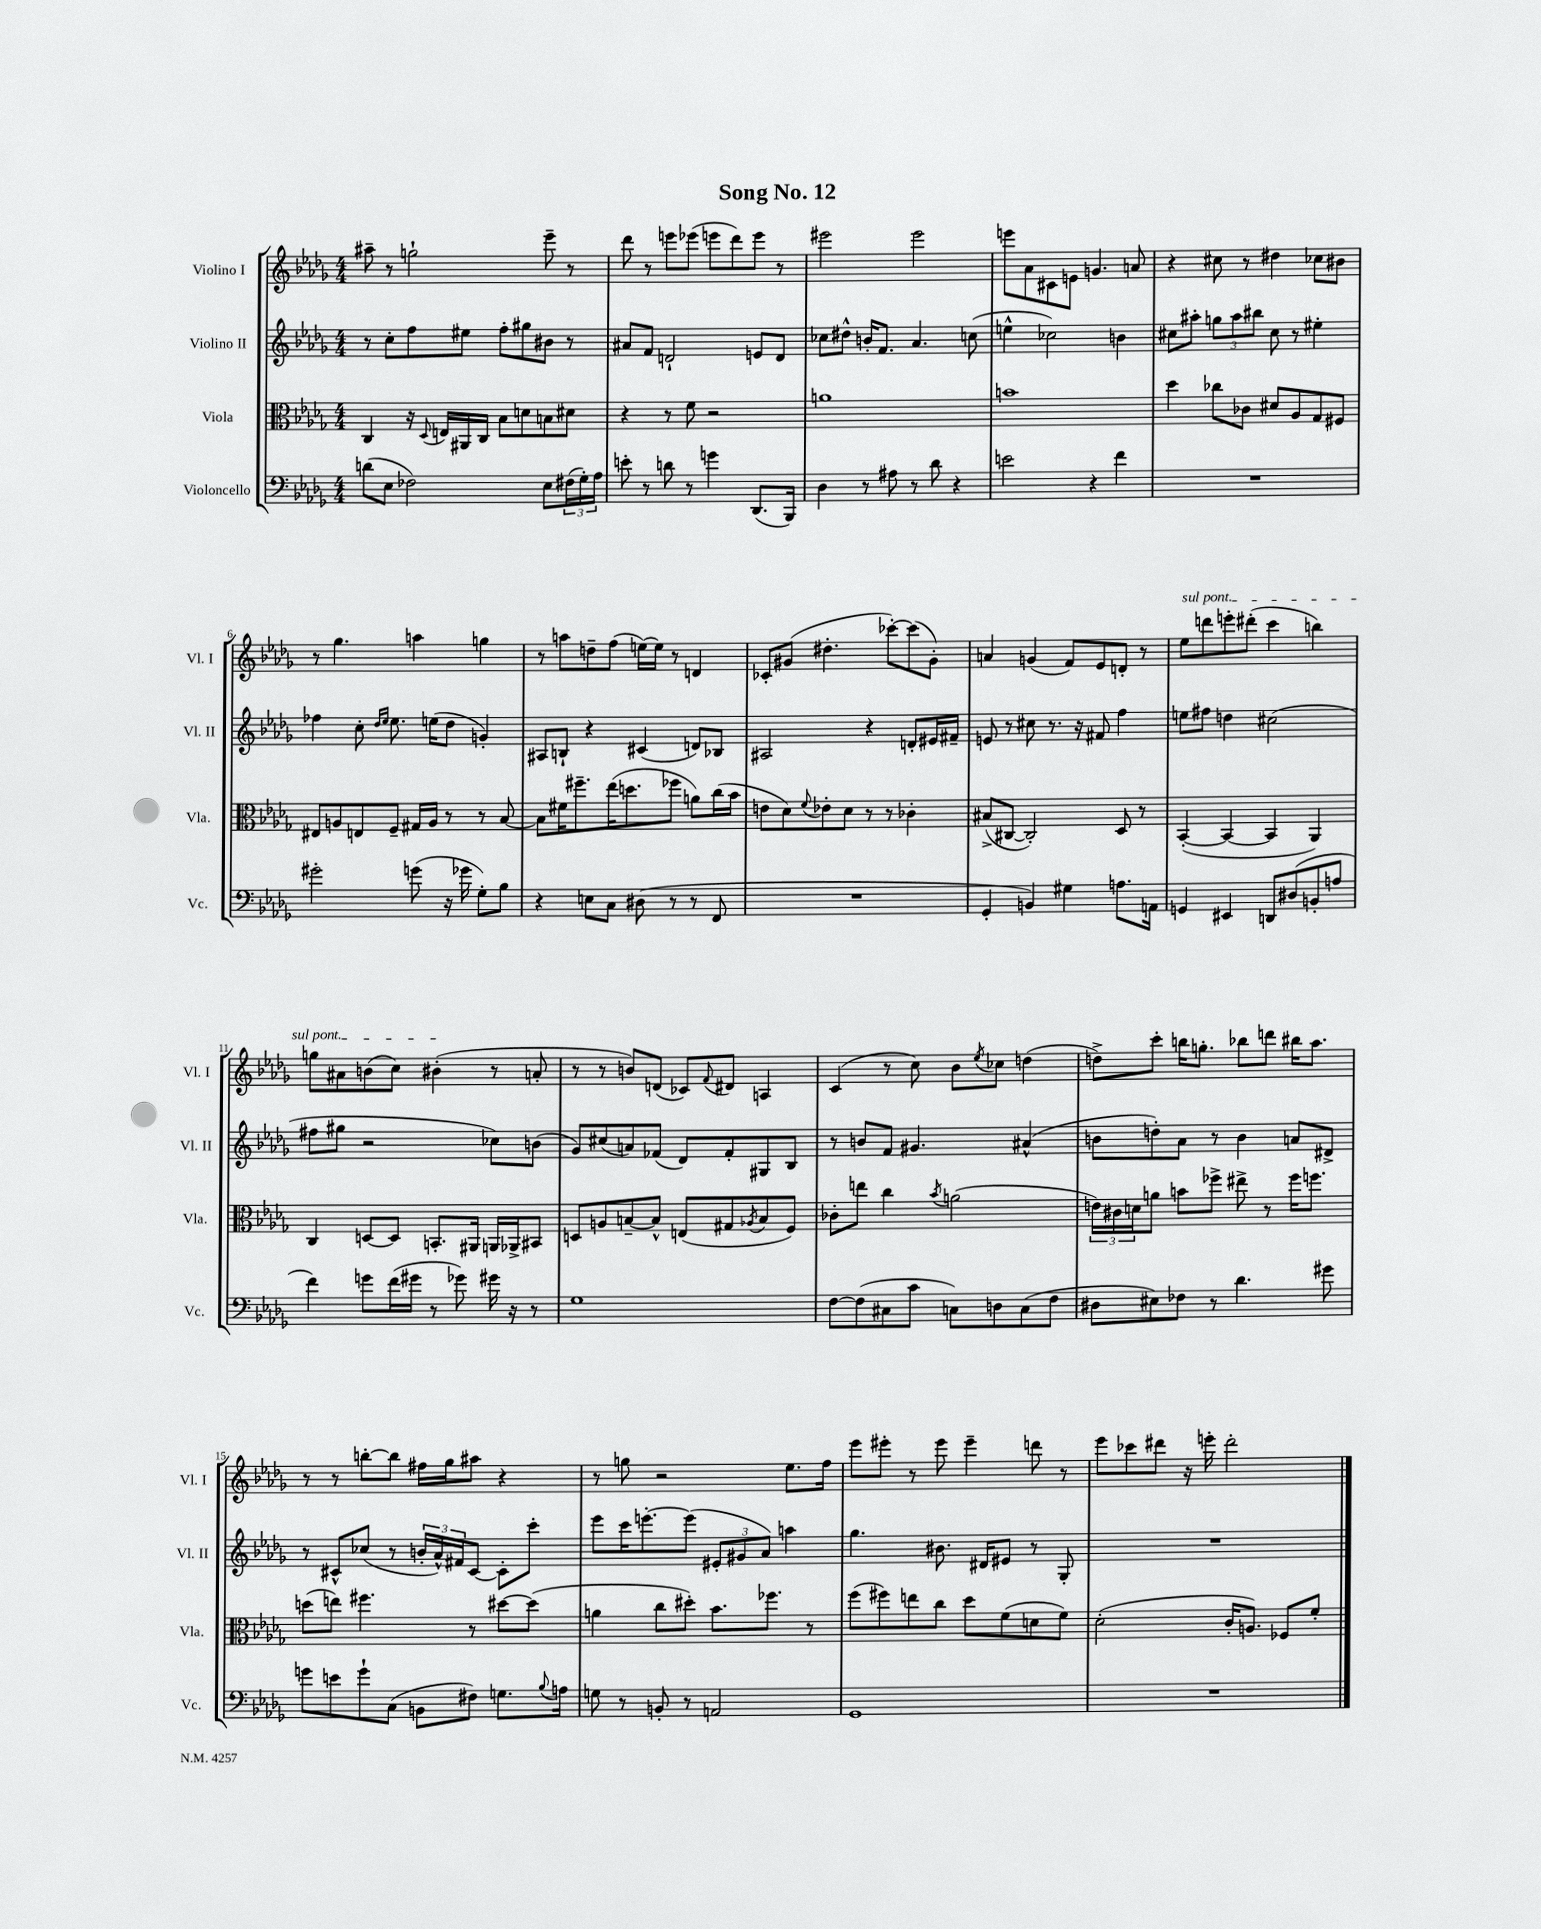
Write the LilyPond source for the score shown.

\header { title = "Song No. 12" }
<<
\new StaffGroup <<
\new Staff = "s0" \with { instrumentName = "Violino I" shortInstrumentName = "Vl. I" } {
    \clef treble \key des \major \numericTimeSignature \time 4/4
    ais''8-- r8 g''2-! ees'''8-- r8 |
    des'''8 r8 e'''8 ees'''8( e'''8 des'''8) e'''8 r8 |
    eis'''2 eis'''2 |
    e'''8 aes'8 cis'8 e'8 g'4. a'8 |
    r4 cis''8 r8 dis''4 ces''8 bis'8 |
    r8 ges''4. a''4 g''4 |
    r8 a''8 d''8-- f''8( e''16~) e''16 r8 d'4 |
    ces'8-. gis'8( dis''4.-. ces'''8~-.) ces'''8( gis'8-.) |
    a'4 g'4( f'8) ees'8 d'8-. r8 |
    \once \override TextSpanner.bound-details.left.text = \markup { \italic "sul pont." } ees''8\startTextSpan d'''8 e'''8-. dis'''8-.( c'''4 b''4) |
    g''8 ais'8 b'8( c''8) bis'4-.\stopTextSpan( r8 a'8-. |
    r8 r8 b'8) d'8( ces'8) \appoggiatura { f'8 } dis'8 a4 |
    c'4( r8 c''8) bes'8 \acciaccatura { ees''8 } ces''8 d''4( |
    d''8->) c'''8-. b''16 g''8.-. bes''8 d'''8 bis''16 aes''8. |
    r8 r8 b''8~-. b''8 fis''16 ges''16 ais''8 r4 |
    r8 g''8 r2 ees''8. f''16 |
    ees'''8 eis'''8-. r8 eis'''8 eis'''4-- d'''8 r8 |
    ees'''8 ces'''8 dis'''8 r16 e'''16-. dis'''2-. \bar "|." |
}
\new Staff = "s1" \with { instrumentName = "Violino II" shortInstrumentName = "Vl. II" } {
    \clef treble \key des \major \numericTimeSignature \time 4/4
    r8 c''8-. f''8 eis''8 f''8-. gis''8 bis'8 r8 |
    ais'8 f'8 d'2-! e'8 d'8 |
    ces''8 dis''8-^ b'16-. f'8. aes'4. c''8( |
    e''4-^ ces''2) b'4 |
    cis''8 ais''8-. \tuplet 3/2 { g''8 ais''8 bis''8 } cis''8 r8 eis''4-. |
    fes''4 c''8-. \grace { des''16 ees''16 } ees''8. e''16( des''8 g'4-.) |
    ais8 b8-! r4 cis'4( d'8) bes8 |
    ais2 r4 d'8-. eis'16 fis'16-- |
    e'8 r8 cis''8 r8. r16 fis'8 f''4 |
    e''8 fis''8 d''4 cis''2( |
    fis''8 gis''8 r2 ces''8) b'8( |
    ges'8) cis''8( a'8) fes'8( des'8) fes'8-. gis8 bes8 |
    r8 b'8 f'8 gis'4. ais'4-^( |
    b'8 d''8-.) aes'8 r8 b'4 a'8 dis'8-> |
    r8 cis'8-^ ces''8( r8 \tuplet 3/2 { b'16-. aes'16-^) fis'16 } cis'8~ cis'8-. c'''8-. |
    ees'''8 c'''16 e'''8.~-. e'''8( \tuplet 3/2 { eis'8-. gis'8 aes'8) } a''4 |
    ges''4. bis'8. dis'16 eis'8 r8 ges8-. |
    R1 \bar "|." |
}
\new Staff = "s2" \with { instrumentName = "Viola" shortInstrumentName = "Vla." } {
    \clef alto \key des \major \numericTimeSignature \time 4/4
    c4 r16 \appoggiatura { des8 } e16 ais,16 c16 bes8 d'8 b8 dis'8 |
    r4 r8 f'8 r2 |
    a'1 |
    b'1 |
    des''4 ces''8 ces'8 dis'8 aes8 ges8 fis8 |
    eis8 a8 e8 f8-- gis16 a16 r8 r8 bes8~ |
    bes8 fis'16 fis''8.-- ees''16( d''8. fes''8 a'8) c''16( bes'16 |
    e'8 des'8) \appoggiatura { f'8 } ees'8-. des'8 r8 r8 ces'4-. |
    bis8->( cis8~ cis2-.) des8 r8 |
    bes,4~-.( bes,4~ bes,4 aes,4) |
    c4 d8~ d8 b,8.-. ais,16 a,16 aes,16-> bis,8 |
    d8 a8 b8~-- b8-^ e8( gis8 \acciaccatura { aes8 } b8 f8) |
    ces'8-. e''8 c''4 \acciaccatura { bes'8 } a'2( |
    \tuplet 3/2 { e'16) cis'16 d'16 } a'8 b'8 fes''8-> eis''8-> r8 fes''16 f''8. |
    d''8( e''8) fis''4. r8 dis''8~ dis''8( |
    a'4 c''8 dis''8-.) bes'8. fes''8. r8 |
    f''8( fis''8) e''8 c''8 des''8 f'8( d'8 f'8) |
    des'2-.( c'16-. a8.) fes8 f'8-. \bar "|." |
}
\new Staff = "s3" \with { instrumentName = "Violoncello" shortInstrumentName = "Vc." } {
    \clef bass \key des \major \numericTimeSignature \time 4/4
    d'8( ees8 fes2) ees8 \tuplet 3/2 { fis16( ges16-.) aes16 } |
    e'8-. r8 d'8 r8 g'4 des,8.( bes,,16) |
    des4 r8 ais8 r8 des'8 r4 |
    e'2 r4 f'4 |
    R1 |
    gis'2-. g'8( r16 ges'16 ges8-.) bes8 |
    r4 e8 c8 dis8( r8 r8 f,8 |
    R1 |
    ges,4-. b,4) gis4 a8. a,16 |
    g,4 eis,4 d,8 dis8( b,8-. a8 |
    f'4) g'8 f'16( gis'16 r8 ges'8) gis'16 r16 r8 |
    ges1 |
    f8~ f8( cis8 c'8 c8) d8 c8( f8 |
    dis8 eis8) fes8 r8 des'4. gis'8 |
    g'8 e'8 g'8-! c8( b,8 fis8) g8. \appoggiatura { bes8 } a16 |
    g8 r8 b,8-. r8 a,2 |
    ges,1 |
    R1 \bar "|." |
}
>>
>>
